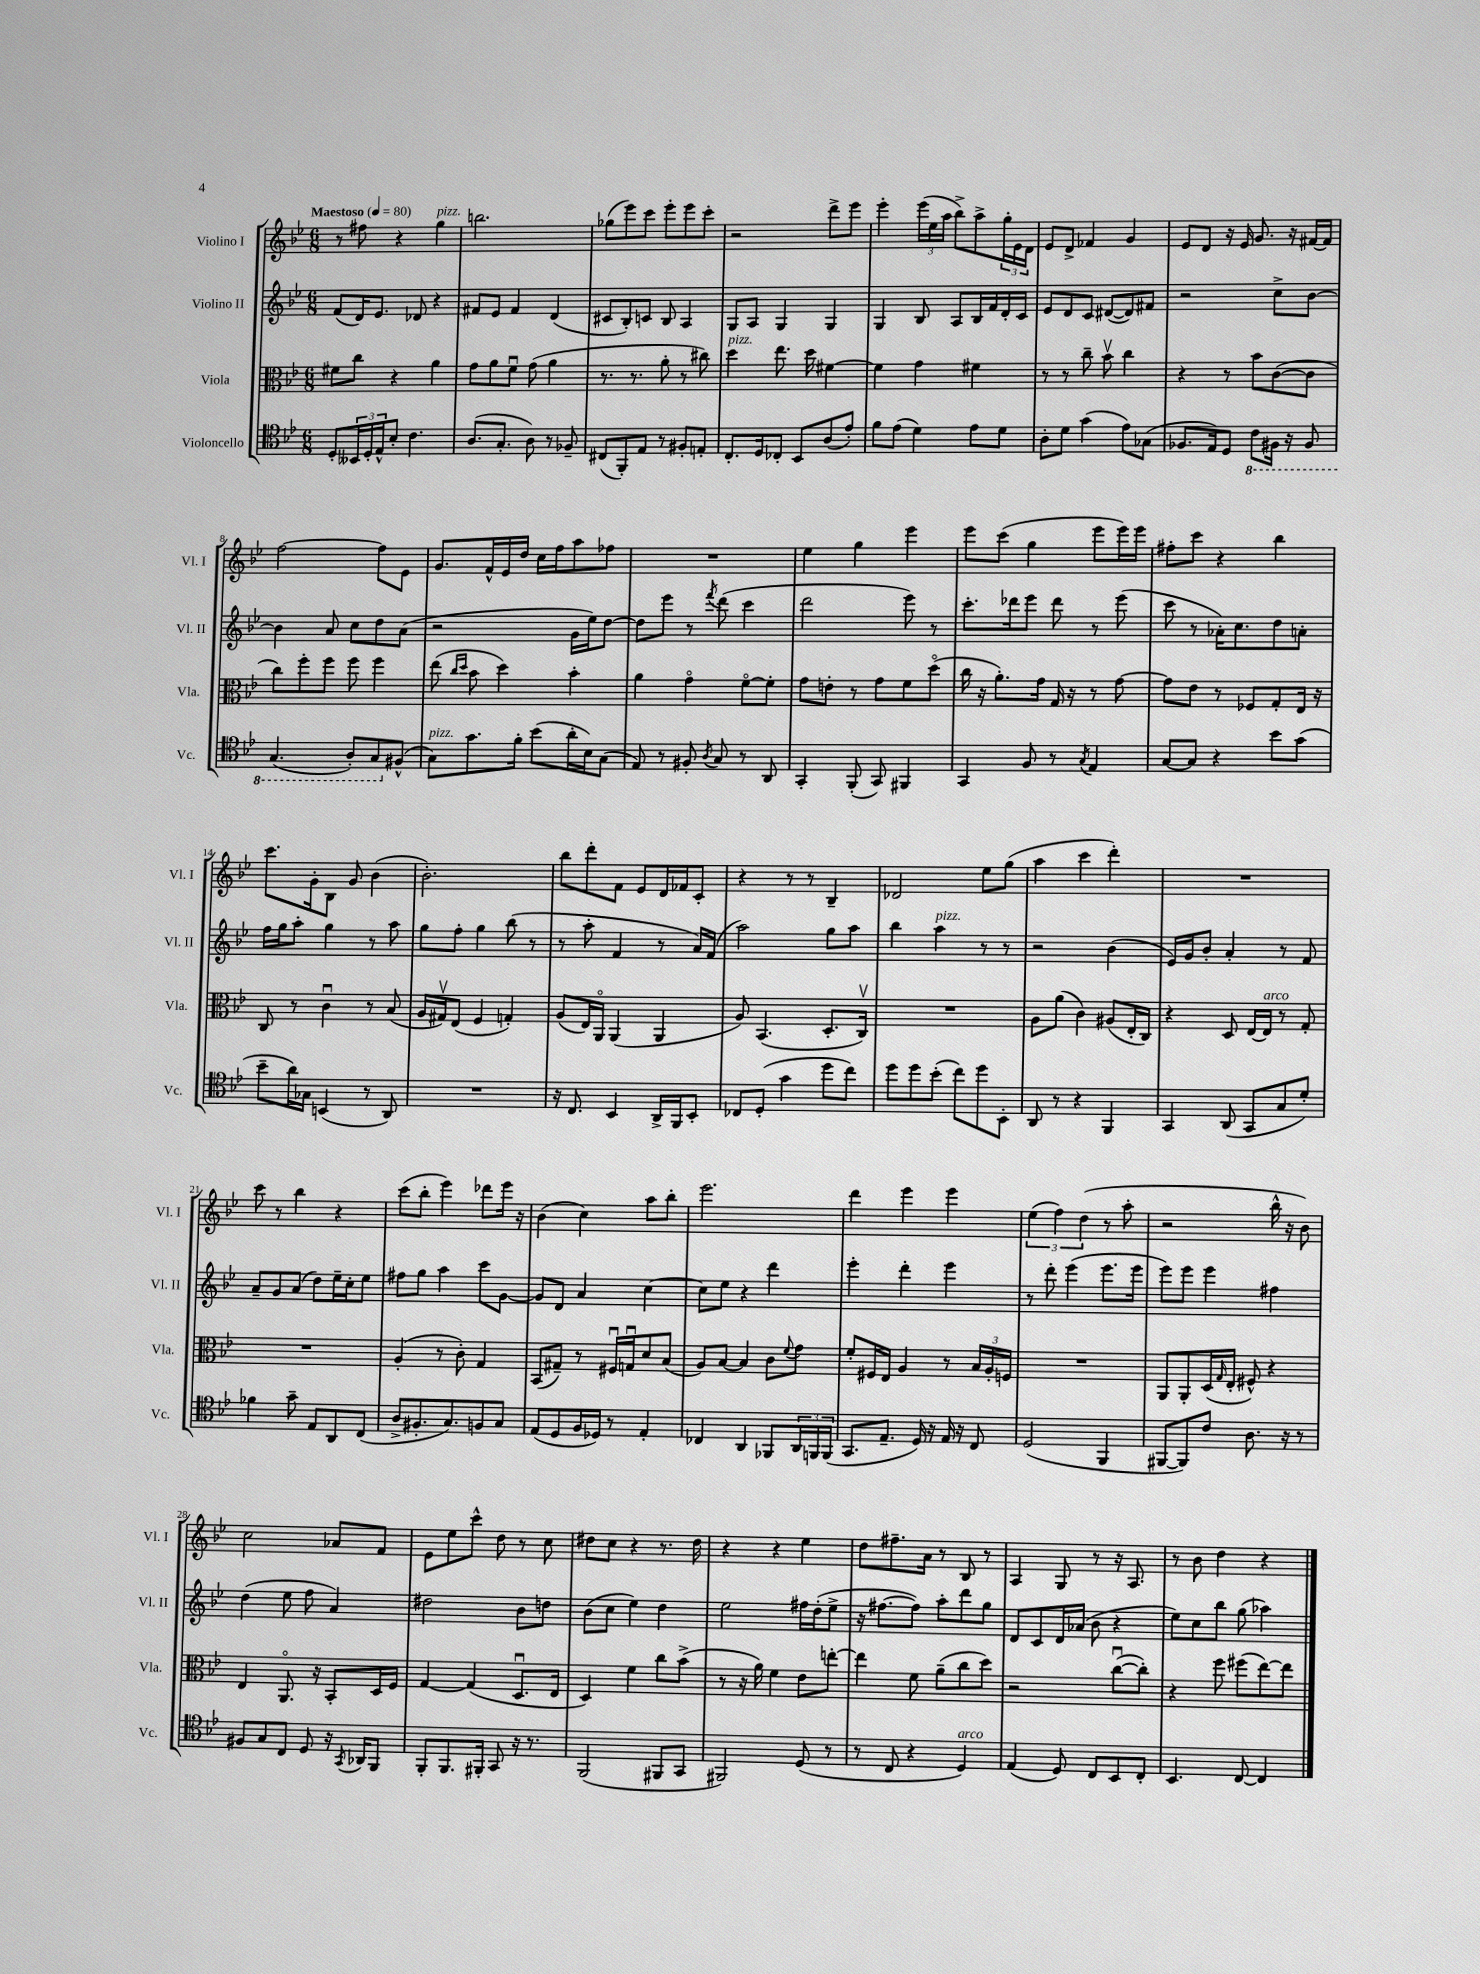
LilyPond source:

<<
\new StaffGroup <<
\new Staff = "s0" \with { instrumentName = "Violino I" shortInstrumentName = "Vl. I" } {
    \clef treble \key bes \major \numericTimeSignature \time 6/8 \tempo "Maestoso" 4 = 80
    r8 fis''8 r4 g''4^\markup { \italic "pizz." } |
    b''2. |
    ges''8( ees'''8) c'''8 ees'''8-. ees'''8 c'''8-. |
    r2 d'''8-> ees'''8 |
    ees'''4-. \tuplet 3/2 { ees'''16( ees''16 a''16 } bes''8->) a''8-> \tuplet 3/2 { g''16-. ees'16 d'16 } |
    ees'8 d'8-> fes'4 g'4 |
    ees'8 d'8 r16 ees'16 g'8. r16 fis'16~ fis'16 |
    f''2~ f''8 ees'8 |
    g'8. f'16-^ ees'16 d''16 c''16 f''16 a''8 fes''8 |
    R2. |
    ees''4 g''4 ees'''4 |
    ees'''8 c'''8( g''4 ees'''8 ees'''16) ees'''16 |
    fis''8-. c'''8 r4 bes''4 |
    c'''8. g'16-. bes8 g'8 bes'4( |
    bes'2.-.) |
    bes''8 d'''8-. f'8 ees'8 d'16 fes'16 c'8-. |
    r4 r8 r8 bes4-- |
    des'2 ees''8 g''8( |
    a''4 c'''4 d'''4-.) |
    R2. |
    c'''8 r8 bes''4 r4 |
    c'''8( bes''8-. ees'''4) des'''8 ees'''16 r16 |
    bes'4( c''4) a''8 bes''8-. |
    ees'''2. |
    d'''4 ees'''4 ees'''4 |
    \tuplet 3/2 { ees''4( f''4) d''4( } r8 a''8-. |
    r2 bes''16-^ r16 bes'8) |
    c''2 aes'8 f'8 |
    ees'8 ees''8 c'''8-^ d''8 r8 c''8 |
    dis''8 c''8 r4 r8. dis''16 |
    r4 r4 ees''4 |
    d''8 fis''8.-- a'16 r8 bes8 r8 |
    a4 g8 r8 r16 a8. |
    r8 bes'8 d''4 r4 \bar "|." |
}
\new Staff = "s1" \with { instrumentName = "Violino II" shortInstrumentName = "Vl. II" } {
    \clef treble \key bes \major \numericTimeSignature \time 6/8
    f'8( d'16) ees'8. des'8 r4 |
    fis'8 ees'8 fis'4 d'4( |
    cis'8 bes8-.) c'8 bes8 a4 |
    g8 a8 g4 g4 |
    g4 bes8 a8 bes16 f'16 d'16-. c'16 |
    ees'8 d'8 c'8 dis'8~( dis'8) fis'8 |
    r2 c''8-> bes'8~ |
    bes'4 a'8 c''8 d''8 a'8( |
    r2 g'16 ees''16) d''8~ |
    d''8 ees'''8 r8 \acciaccatura { f'''8 } d'''8( c'''4 |
    d'''2 ees'''8) r8 |
    c'''8.-. des'''16 ees'''8 des'''8 r8 ees'''8( |
    c'''8 r8 aes'16-.) c''8. d''8 a'8-. |
    f''16 g''16 a''8-. g''4 r8 a''8 |
    g''8 f''8-. g''4 bes''8( r8 |
    r8 a''8-. f'4 r8 a'16) f'16( |
    a''2) g''8 a''8 |
    bes''4 a''4^\markup { \italic "pizz." } r8 r8 |
    r2 bes'4( |
    ees'16) g'16 bes'8-. a'4-. r8 f'8 |
    a'8-- g'8 a'8( d''8) ees''16-- c''16-. ees''8 |
    fis''8 g''8 a''4 c'''8 g'8~ |
    g'8 d'8 a'4 c''4~ |
    c''8 ees''8 r4 d'''4 |
    ees'''4-. d'''4-. ees'''4 |
    r8 d'''8-. ees'''4( ees'''8. ees'''16 |
    ees'''8) ees'''8 ees'''4 fis''4 |
    d''4( ees''8 f''8 a'4) |
    dis''2 bes'8 d''8 |
    bes'8( c''8 ees''4) d''4 |
    ees''2 fis''16 d''16-.( ees''8-> |
    r16 fis''8.~ fis''8) a''8-. d'''8 g''8 |
    d'8 c'8 d'16 aes'16( bes'8 r4 |
    ees''8) c''8 bes''8 g''8( aes''4) \bar "|." |
}
\new Staff = "s2" \with { instrumentName = "Viola" shortInstrumentName = "Vla." } {
    \clef alto \key bes \major \numericTimeSignature \time 6/8
    fis'8 c''8 r4 a'4 |
    g'8 a'8 f'8\downbow g'8( a'4 |
    r8. r8. a'8-. r8 cis''8) |
    d''4^\markup { \italic "pizz." } ees''8. d''16 fis'4~ |
    fis'4 g'4 fis'4 |
    r8 r8 c''8-- bes'8\upbow c''4 |
    r4 r8 bes'8 c'8~( c'8 |
    c''8) f''8-. f''8 f''8 f''4 |
    ees''8( \grace { c''16 d''16 } bes'8 d''4) bes'4-. |
    a'4 g'4\flageolet f'8~\flageolet f'8-. |
    g'8 e'8-. r8 g'8 f'8 d''8\flageolet( |
    c''16 r16 a'8.-.) g'16 g16 r16 r8 g'8~ |
    g'8 ees'8 r8 fes8 g8-. ees16 r16 |
    c8 r8 c'4\downbow r8 bes8( |
    a16 gis16\upbow) ees8( f4 g4-.) |
    a8( ees16) a,16\flageolet a,4( a,4 |
    a8) bes,4.( d8.-. c16\upbow) |
    R2. |
    a8 a'8( c'4) ais8( ees16-. c16) |
    r4 d8 ees16~ ees16^\markup { \italic "arco" } r8 g8-. |
    R2. |
    a4-.( r8 c'8-.) g4 |
    bes,8( gis8--) r8 fis16\downbow g16\downbow d'8 bes8( |
    a8) bes8~ bes4 c'8 \appoggiatura { f'8 } g'8 |
    f'8-. fis16 ees16 a4 r8 \tuplet 3/2 { bes16 a16-. f16 } |
    R2. |
    a,8 a,8-. d16( \grace { g16 } ees16-. fis8-^) r4 |
    ees4 a,8.\flageolet r16 bes,8-. d16 f16 |
    g4~ g4( d8.\downbow ees16 |
    d4) f'4 c''8 bes'8->( |
    r8 r16 a'16) f'4 ees'8 e''8~-. |
    e''4 f'8 a'8--( c''8 d''8) |
    r2 c''8~\downbow( c''8-.) |
    r4 f''8 fis''8( ees''8~) ees''8 \bar "|." |
}
\new Staff = "s3" \with { instrumentName = "Violoncello" shortInstrumentName = "Vc." } {
    \clef tenor \key bes \major \numericTimeSignature \time 6/8
    d8-. \tuplet 3/2 { beses,16 d16-. ees16-^ } bes8-. c'4. |
    a8.( g8.-. a8) r8 fes8-- |
    cis8( f,8-.) ees8 r8 fis8-. e8-. |
    c8.-. d16 ces8-. bes,8 a8( ees'8-.) |
    f'8 ees'8( d'4) ees'8 d'8 |
    a8-. d'8 g'4( ees'8) ges8( |
    fes8. ees16) d8 \ottava #-1 c8 fis,16 r16 fis,8 |
    g,4.( a,8-.) g,8 \ottava #0 fis8-^( |
    g8^\markup { \italic "pizz." }) g'8. f'16-. bes'8( a'16-. bes16) g8( |
    ees8) r8 fis8-. \acciaccatura { a8 } g8 r8 a,8 |
    g,4-. f,8-.( g,8) fis,4 |
    g,4 f8 r8 \acciaccatura { g8 } ees4 |
    g8~ g8 r4 bes'8 g'8( |
    bes'8-- a'16) ges16 b,4( r8 a,8) |
    R2. |
    r16 c8. bes,4 a,16-> f,16 bes,8-. |
    ces8 d8-.( g'4 d''8 c''8) |
    d''8 d''8 bes'8-.( c''8) d''8 bes,8-. |
    a,8 r8 r4 f,4 |
    g,4 a,8( g,8 g8 d'8-.) |
    fes'4 g'8-- ees8 a,8 c8( |
    a8-> fis8.-. g8.) f8 g8 |
    ees8( d8 f16 des16) r8 ees4-. |
    ces4 a,4 fes,8 \tuplet 3/2 { a,16 f,16 f,16( } |
    g,8. ees8.-- d16) r16 ees16 r16 c8 |
    d2( f,4 |
    fis,8~ fis,8) c'8 a8. r16 r8 |
    fis8 g8 c8 d8 r16 \acciaccatura { g,8 } aes,16 f,8 |
    f,8-. f,8. fis,16-. g,8 r16 r8. |
    f,2( fis,8 g,8 |
    fis,2) d8( r8 |
    r8 c8 r4 d4^\markup { \italic "arco" }) |
    ees4( d8) c8 bes,8 c8-. |
    bes,4. c8~ c4 \bar "|." |
}
>>
>>
